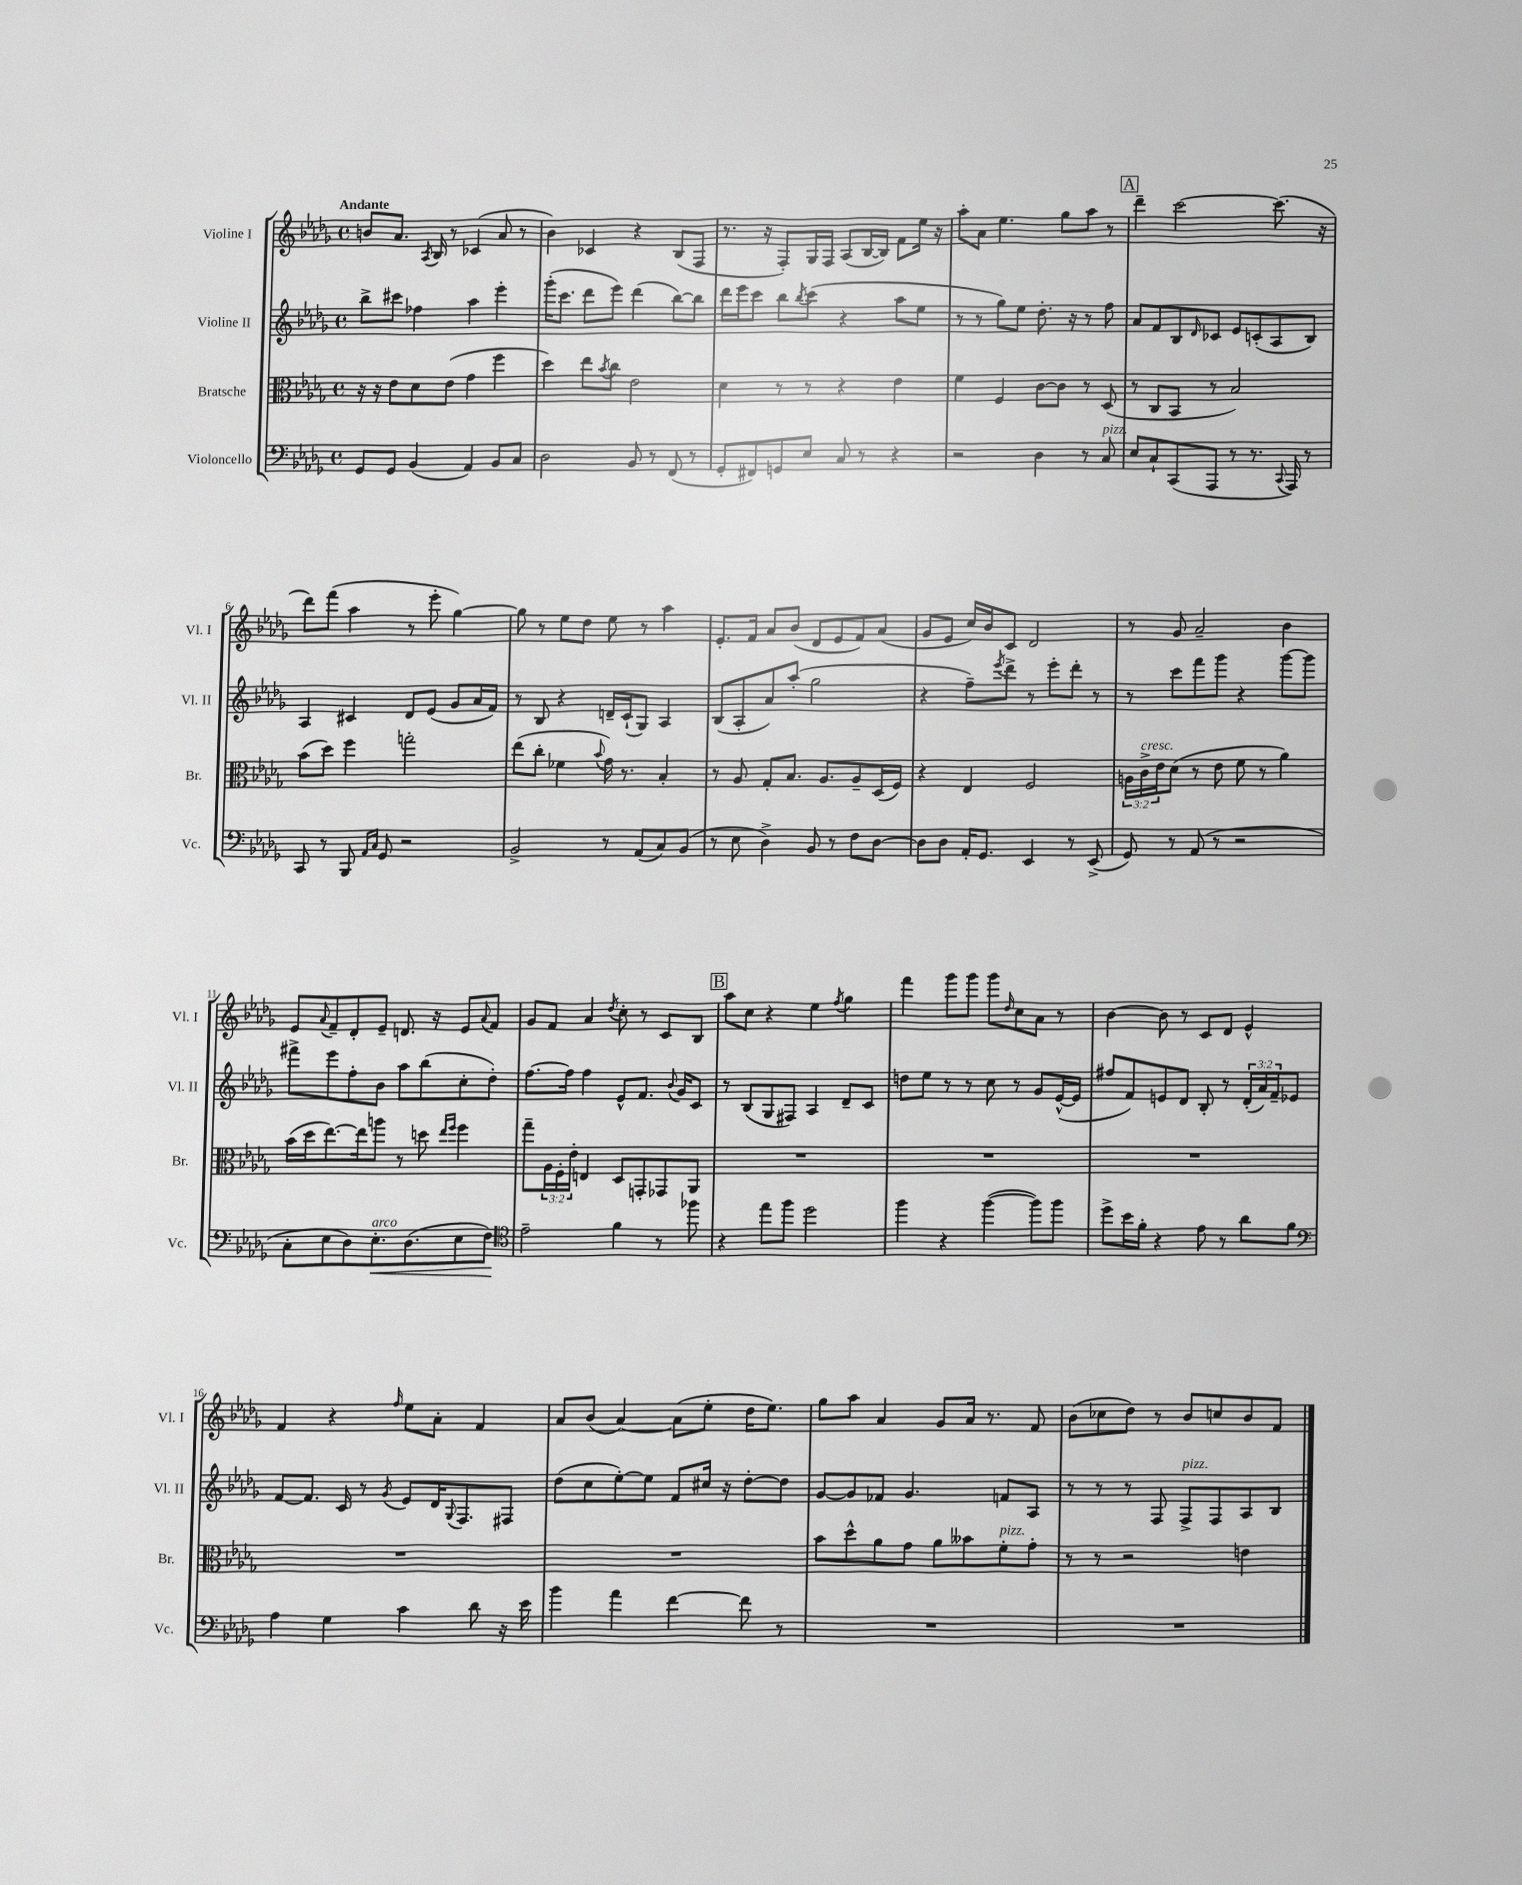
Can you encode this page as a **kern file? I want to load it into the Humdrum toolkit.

**kern	**kern	**kern	**kern
*staff4	*staff3	*staff2	*staff1
*clefF4	*clefC3	*clefG2	*clefG2
*k[b-e-a-d-g-]	*k[b-e-a-d-g-]	*k[b-e-a-d-g-]	*k[b-e-a-d-g-]
*M4/4	*M4/4	*M4/4	*M4/4
*met(c)	*met(c)	*met(c)	*met(c)
8GG-/L	16r	8bb-^\L	8b/L
.	16r	.	.
8GG-/J	8e-\L	8ccc#\J	8.a-/J
(4BB-/	8d-\	4ff-\	.
.	.	.	8qA-/
.	.	.	16B-/
.	(8e-\J	.	8r
4AA-/)	4g-\	4aa-\	(4c-/
8BB-/L	4ff\	4eee-'\	8a-/
8C/J	.	.	8r
=	=	=	=
2D-\	4dd-\)	(16ggg-'\LK	4b-\)
.	.	8.ccc\J	.
.	8ee-\L	8ddd-\L	4c-/
.	8qb-/	.	.
.	8cc\J	8eee-\J)	.
8BB-/	2e-\	(4ddd-\	4r
8r	.	.	.
(8FF/	.	[8bb-\L)	(8B-/L
8r	.	8bb-\]J	8F/J
=	=	=	=
8GG-'/L	4d-\	16ddd-\LL	8.r
.	.	16eee-\J	.
8FF#/)	.	8ccc\J	.
.	.	.	16r
8GG/	8r	8bb-\L	8F'/L)
.	.	8qbb-/	.
8E-/J	8r	(8ccc\J	16G-/L
.	.	.	16F/JJ
8C/	4r	4r	(8A-/L
8r	.	.	[16B-/L
.	.	.	16B-/]JJ)
4r	4e-\	8aa-\L	8f\L
.	.	8ee-\J	16ee-\Jk
.	.	.	16r
=	=	=	=
2r	4f\	8r	8aa-'\L
.	.	8r	8a-\J
.	4F/	8gg-\L)	4.ee-\
.	.	8ee-\J	.
4D-\	[8c\L	8.dd-'\	.
.	8c\]J	.	8gg-\L
.	.	16r	.
8r	8r	8r	8aa-\J
8C/	(8D-/	8ff\	8r
=	=	=	=
8E-/L	8r	8a-/L	4ddd-~\
8C`/	8C/L	8f/	.
(8CC/	8BB-/J	8B-/	[2ccc\
.	.	16qqd-/	.
8AAA-/J	8r	8c-/J	.
8r	2B-/)	8e-/L	.
8.r	.	(8c'/	.
.	.	8A-/	(8.ccc\]
8qqCC/	.	.	.
16AAA-/)	.	.	.
8r	.	8B-/J)	.
.	.	.	16r
=	=	=	=
8CC/	(8b-\L	4A-/	8ddd-\L)
8r	8dd-\J)	.	(8fff\J
8BBB-/	4ff\	4c#/	4aa-\
16qqAA-/LL	.	.	.
16qqC/JJ	.	.	.
8GG-/	.	.	.
2r	2gg'\	8d-/L	8r
.	.	(8e-/J	8eee-'\
.	.	8g-/L	[4gg-\)
.	.	16a-/L	.
.	.	16f/JJ)	.
=	=	=	=
2BB-^/	(8ee-\L	8r	8gg-\]
.	8cc'\J	8B-/	8r
.	4f-\	4r	8ee-\L
.	.	.	8dd-\J
.	8qqb-/	.	.
8r	16g-\)	16d~/LL	8ee-\
.	8.r	(16c`/J	.
(8AA-/L	.	8G-/J)	8r
8C/)	4B-'/	4A-/	4aa-\
(8BB-/J	.	.	.
=	=	=	=
8r	8r	(8B-/L	8.e-'/L
8E-\	8A-/	8A-'/	.
.	.	.	16f/Jk
4D-^\)	8G-'/L	8a-/)	8a-/L
.	8.B-/J	(8aa-'/J	(8b-/J
8BB-/	.	2gg-\	8d-/L
.	8.A-/L	.	.
8r	.	.	8e-/
8F\L	8A-~/	.	8f/)
[8D-\J	(16D-/L	.	(8a-/J
.	16F/JJ)	.	.
=	=	=	=
8D-\]L	4r	4r	8g-/L
8D-\J	.	.	8e-/J
16AA-'/LK	4E-/	8ff~\L)	16cc/LL)
8.GG-/J	.	.	16b-/J
.	.	8qeee-/	.
.	.	8ddd-^\J	8c/J
4EE-/	2F/	8r	2d-/
.	.	8eee-'\L	.
8r	.	8ddd-'\J	.
(8EE-^/	.	8r	.
=	=	=	=
8GG-/)	24A\LL	8r	8r
.	24c^\	.	.
.	24e-\J	.	.
8r	(8d-\J	8ccc\L	8g-/
(8AA-/	8r	8fff\	2a-~/
8r	8e-\	8ggg-\J	.
2r	8f\	4r	.
.	8r	.	.
.	4a-\)	[8ggg-\L	4b-\
.	.	8ggg-\]J	.
=	=	=	=
8C'\L	(16b-\LL	8fff#^\L	8e-/L
.	16dd-\J	.	.
.	.	.	8qqa-/
8E-\	[8.ee-\)	8eee-\	8f~/
8D-\)	.	8ff'\	8d-'/
.	16ee-\]k	.	.
8.E-'\	8aa\J	8b-\J	8e-~/J
.	8r	8aa-\L	8.d/
(8.D-\	.	.	.
.	8dd\	(8bb-\	.
.	.	.	16r
.	16qqee-/LL	.	.
.	16qqff/JJ	.	.
8E-\	4ff\	8cc'\	8e-/L
.	.	.	8qqa-/
8F\J)	.	8dd-'\J)	8f/J
=	=	=	=
*clefC4	*	*	*
2e-~\	8gg-~\L	[8.ff\L	8g-/L
.	24A-\L	.	8f/J
.	24F'\	.	.
.	.	16ff\]Jk	.
.	24e-'\JJ	.	.
.	4E/	4ff\	4a-/
.	.	.	8qdd-/
4f\	8D-/L	8e-^^/L	8cc'\
.	8GG'/	8.f/J	8r
8r	8GG-/	.	8c/L
.	.	8qqb-/	.
.	.	16g-/LK	.
8ff-\	8AA-/J	8c/J	8B-/J
=	=	=	=
4r	1r	8r	8aa-\L
.	.	(8B-/L	8cc\J
8ee-\L	.	8G-/	4r
8ff\J	.	8F#/J)	.
2dd-\	.	4A-/	4ee-\
.	.	.	8qff/
.	.	8d-~/L	4gg-\
.	.	8c/J	.
=	=	=	=
4ff\	1r	8dd\L	4fff\
.	.	8ee-\J	.
4r	.	8r	8ggg-\L
.	.	8r	8ggg-\J
([4ff\	.	8cc\	8ggg-\L
.	.	.	16qqdd-/
.	.	8r	8cc\
8ff\]L)	.	8g-/L	8a-\J
8ff\J	.	([16e-^^/L	8r
.	.	16e-/]JJ	.
=	=	=	=
8dd-^\L	1r	8ff#/L	[4b-\
16b-\L	.	8f/)	.
16f'\JJ	.	.	.
4r	.	8e/	8b-\]
.	.	8d-/J	8r
8e-\	.	8B-'/	8c/L
8r	.	8r	8d-/J
8a-\L	.	(24d-'/LL	4e-^^/
.	.	24a-/)	.
.	.	24f~/J	.
8f\J	.	8e-/J	.
=	=	=	=
*clefF4	*	*	*
4A-\	1r	[8f/L	4f/
.	.	8.f/]J	.
4G-\	.	.	4r
.	.	16c/	.
.	.	8r	.
.	.	8qg-/	16qqff/
4c\	.	8e-/L	8ee-\L
.	.	16d-/K	8a-'\J
.	.	8qqG-/	.
.	.	8.F/	.
8d-\	.	.	4f/
16r	.	8F#/J	.
16e-\	.	.	.
=	=	=	=
4b-\	1r	(8dd-\L	8a-/L
.	.	8cc\	(8b-/J
4a-\	.	[8ee-'\)	[4a-/)
.	.	8ee-\]J	.
[4f\	.	8f/L	(8a-\]L
.	.	16cc#/Jk	8ee-'\J
.	.	16r	.
8f\]	.	[8dd-'\L	16dd-\LK
.	.	.	8.ee-\J)
8r	.	8dd-\]J	.
=	=	=	=
1r	8b-\L	[8g-/L	8gg-\L
.	8dd-^^\	8g-/]	8aa-\J
.	8a-\	8f-/J	4a-/
.	8g-\J	4.g-/	.
.	8a-\L	.	8g-/L
.	8b--\	.	16a-/Jk
.	.	.	8.r
.	8f'\	8f/L	.
.	8g-'\J	8A-/J	8f/
=	=	=	=
1r	8r	8r	(8b-\L
.	8r	8r	8cc-\
.	2r	8r	8dd-\J)
.	.	8F/	8r
.	.	8F^/L	8b-/L
.	.	8F/	8cc/
.	4e\	8A-/	8b-/
.	.	8B-/J	8f/J
==	==	==	==
*-	*-	*-	*-
